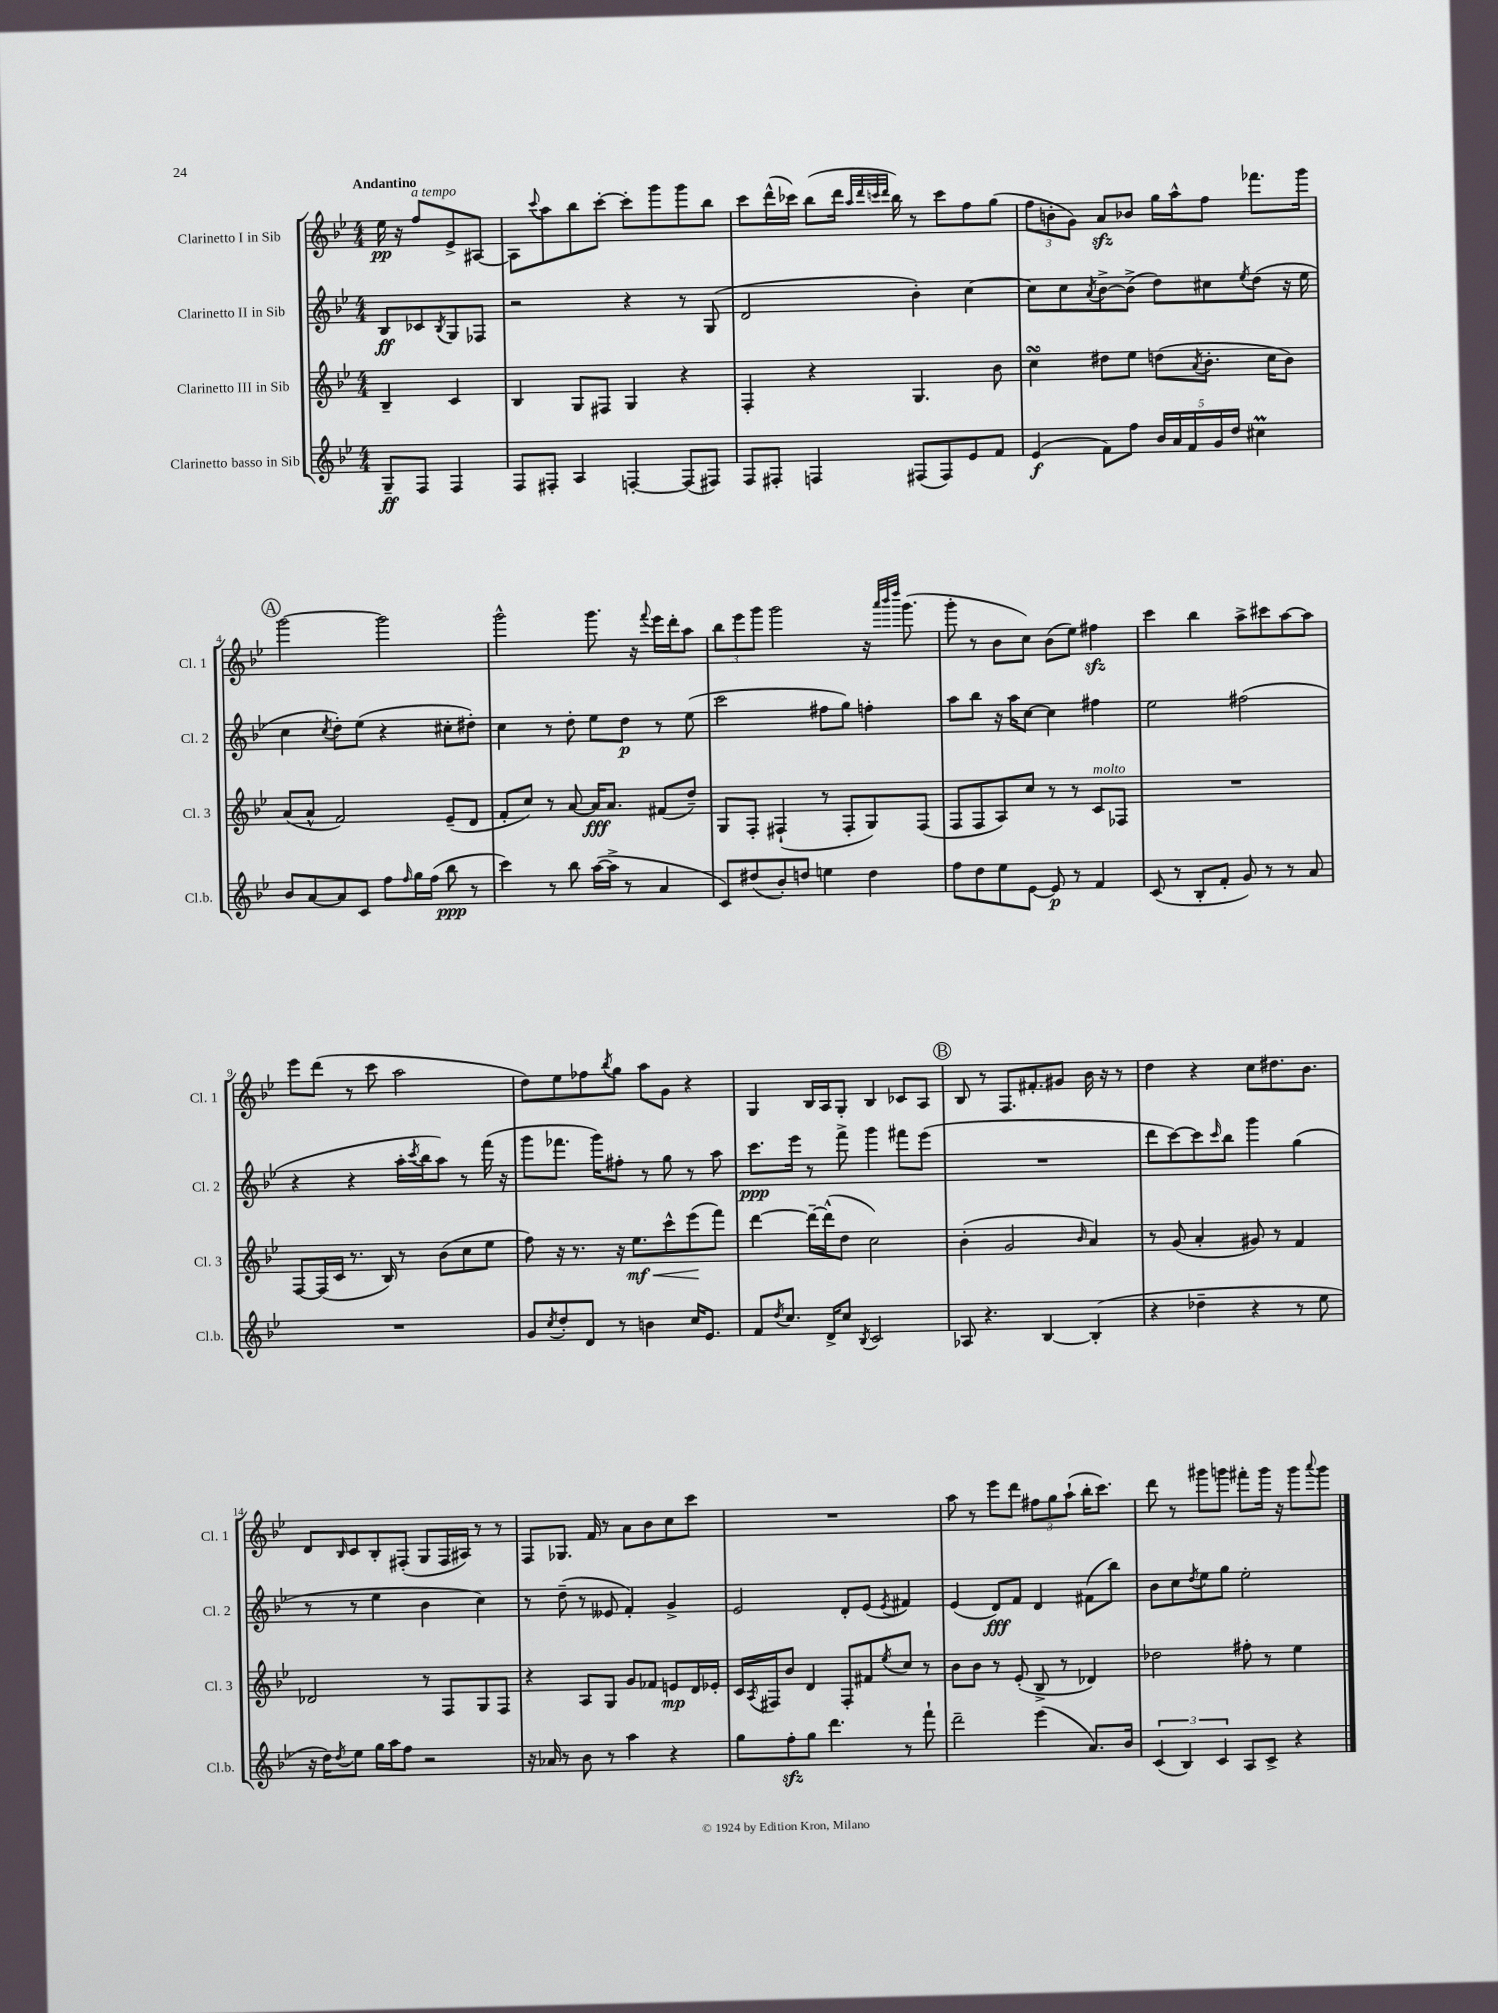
<<
\new StaffGroup <<
\new Staff = "s0" \with { instrumentName = "Clarinetto I in Sib" shortInstrumentName = "Cl. 1" } {
    \clef treble \key bes \major \numericTimeSignature \time 4/4 \partial 2 \tempo "Andantino"
    ees''16\pp r16 f''8^\markup { \italic "a tempo" } ees'8-> ais8~ |
    ais8 \appoggiatura { c'''8 } a''8 bes''8 c'''8~-. c'''8-. g'''8 g'''8 bes''8 |
    c'''8 d'''16-^( ces'''16) bes''8( d'''16 \grace { a''32 d'''32 c'''32 d'''32 } bes''16) r8 c'''8 f''8 g''8( |
    \tuplet 3/2 { f''8 b'8-. g'8) } a'8\sfz bes'8 g''16 a''16-^ f''8 fes'''8. g'''16 |
    \mark \markup { \circle "A" } g'''2~ g'''2 |
    g'''2-^ g'''8. r16 \appoggiatura { f'''8 } ees'''16 d'''16-. a''8 |
    \tuplet 3/2 { bes''8 ees'''8 g'''8 } g'''2 r16 \grace { a'''32 bes'''32 d''''32 } g'''8.( |
    g'''8-. r8 bes'8 c''8) bes'8( ees''8) fis''4\sfz |
    c'''4 bes''4 a''8-> cis'''8 a''8~ a''8 |
    ees'''8 d'''8( r8 c'''8 a''2 |
    d''8) ees''8 fes''8 \acciaccatura { bes''8 } g''8 a''8 g'8 r4 |
    g4 bes16 a16 g8-. bes4 ces'8 a8 |
    \mark \markup { \circle "B" } bes8 r8 f8. fis'8.-. gis'8 bes'16 r16 r8 |
    d''4 r4 c''8 dis''8. bes'8. |
    d'8 \grace { bes16 } c'8 bes8-. fis8-.( g8 fis16 ais16) r8 r8 |
    f8 ges8. f'16 r8 a'8 bes'8 c''8 c'''8 |
    R1 |
    a''8 r8 ees'''8 d'''8 \tuplet 3/2 { fis''8 g''8 a''8-!( } bes''16-. c'''8.) |
    d'''8 r8 gis'''8 g'''8 fis'''8-. g'''16 r16 g'''8 \appoggiatura { a'''8 } g'''8 \bar "|." |
}
\new Staff = "s1" \with { instrumentName = "Clarinetto II in Sib" shortInstrumentName = "Cl. 2" } {
    \clef treble \key bes \major \numericTimeSignature \time 4/4 \partial 2
    bes8\ff ces'8 \acciaccatura { bes8 } g8 fes8 |
    r2 r4 r8 g8( |
    d'2 bes'4-.) c''4~ |
    c''8 c''8 \acciaccatura { a'8 } bes'8~-> bes'8->( d''8) cis''8 \acciaccatura { ees''8 } d''8( r16 ees''16 |
    \mark \markup { \circle "A" } c''4 \acciaccatura { c''8 } d''8-.) ees''8( r4 cis''8-. dis''8-.) |
    c''4 r8 d''8-. ees''8 d''8\p r8 ees''8( |
    c'''2 fis''8 g''8) f''4-. |
    a''8 bes''8 r16 a''16 c''8~ c''4 fis''4 |
    ees''2 fis''2( |
    r4 r4 a''16-. \acciaccatura { c'''8 } bes''16 a''8) r8 f'''16( r16 |
    g'''8 fes'''8. g'''16) fis''8-. r8 g''8 r8 a''8 |
    c'''8.\ppp ees'''16 r8 f'''8-> g'''4 fis'''8 ees'''8( |
    \mark \markup { \circle "B" } R1 |
    d'''8 c'''8~) c'''8 \grace { c'''16 } bes''8 g'''4 g''4( |
    r8 r8 ees''4 bes'4 c''4) |
    r8 d''8--( r8 eeses'8 f'4-.) g'4-> |
    ees'2 d'8-. ees'8( \acciaccatura { ees'8 } fis'4) |
    ees'4( d'8\fff) f'8 d'4 fis'8( bes''8) |
    bes'8 c''8 \acciaccatura { d''8 } ees''8 g''8 ees''2-. \bar "|." |
}
\new Staff = "s2" \with { instrumentName = "Clarinetto III in Sib" shortInstrumentName = "Cl. 3" } {
    \clef treble \key bes \major \numericTimeSignature \time 4/4 \partial 2
    bes4-- c'4 |
    bes4 g8 fis8 g4 r4 |
    f4-. r4 g4. bes'8 |
    c''4\turn dis''8 ees''8 d''8( \acciaccatura { a'8 } bes'8.-. c''16 bes'8) |
    \mark \markup { \circle "A" } a'8( a'8-^ f'2) ees'8--( d'8 |
    f'8-. c''8) r8 a'8~ a'16\fff a'8. fis'8( d''8--) |
    g8 f8-. fis4-!( r8 fis8-. g8) fis8( |
    f8 f8 a8) c''8 r8 r8 c'8^\markup { \italic "molto" } fes8 |
    R1 |
    f8~ f16( c'16 r8. bes16) r8 bes'8( c''8 ees''8 |
    f''8) r16 r8. r16 ees''8.\mf\< c'''8-^ ees'''8\!( f'''8) |
    d'''4~ d'''16~-- d'''16-^( d''8 c''2) |
    \mark \markup { \circle "B" } bes'4-.( g'2 \grace { bes'16 } a'4) |
    r8 g'8( a'4-. gis'8) r8 f'4 |
    des'2 r8 f8 g8 f8 |
    r4 a8 g8 g'8 fes'8 e'8\mp d'16 ees'16-. |
    c'16 \acciaccatura { a8 } fis16 bes'8 d'4 fis8-. fis'8 \acciaccatura { ees''8 } c''8 r8 |
    bes'8 bes'8 r8 ees'8-.( bes8-> r8 des'4) |
    des''2 fis''8-. r8 ees''4 \bar "|." |
}
\new Staff = "s3" \with { instrumentName = "Clarinetto basso in Sib" shortInstrumentName = "Cl.b." } {
    \clef treble \key bes \major \numericTimeSignature \time 4/4 \partial 2
    g8--\ff f8 f4 |
    f8 fis8-. a4 f4~-. f8( fis8) |
    f8 fis8-. f4 fis8( fis8) ees'8 f'8 |
    ees'4\f( f'8) f''8 \tuplet 5/4 { bes'16 a'16 f'16 g'16 d''16 } cis''4\prall |
    \mark \markup { \circle "A" } bes'8 a'8~ a'8 c'8 f''8 \grace { f''16 } g''16 f''16( bes''8\ppp r8 |
    c'''4) r8 bes''8 a''16~( a''16-> r8 a'4 |
    c'8) dis''8( bes'8-.) d''8 e''4 d''4 |
    f''8 d''8 ees''8 ees'8~ ees'8\p r8 f'4 |
    c'8( r8 bes8-. f'8-. g'8) r8 r8 a'8 |
    R1 |
    g'8 \acciaccatura { c''8 } d''8-. d'8 r8 b'4 c''16 ees'8. |
    f'8 \acciaccatura { d''8 } c''8. d'16-> c''8 \acciaccatura { bes8 } c'2 |
    \mark \markup { \circle "B" } aes8 r4. bes4~ bes4-.( |
    r4 des''4-- r4 r8 ees''8 |
    r16 d''16) \acciaccatura { d''8 } ees''8 g''16 a''16 f''8 r2 |
    r16 aes'16 r8 bes'8 r8 a''4 r4 |
    g''8 f''8-.\sfz g''8 d'''4. r8 f'''8-! |
    d'''2-- ees'''4( a'8.) bes'16 |
    \tuplet 3/2 { c'4( bes4) c'4 } a8 c'8-> r4 \bar "|." |
}
>>
>>
